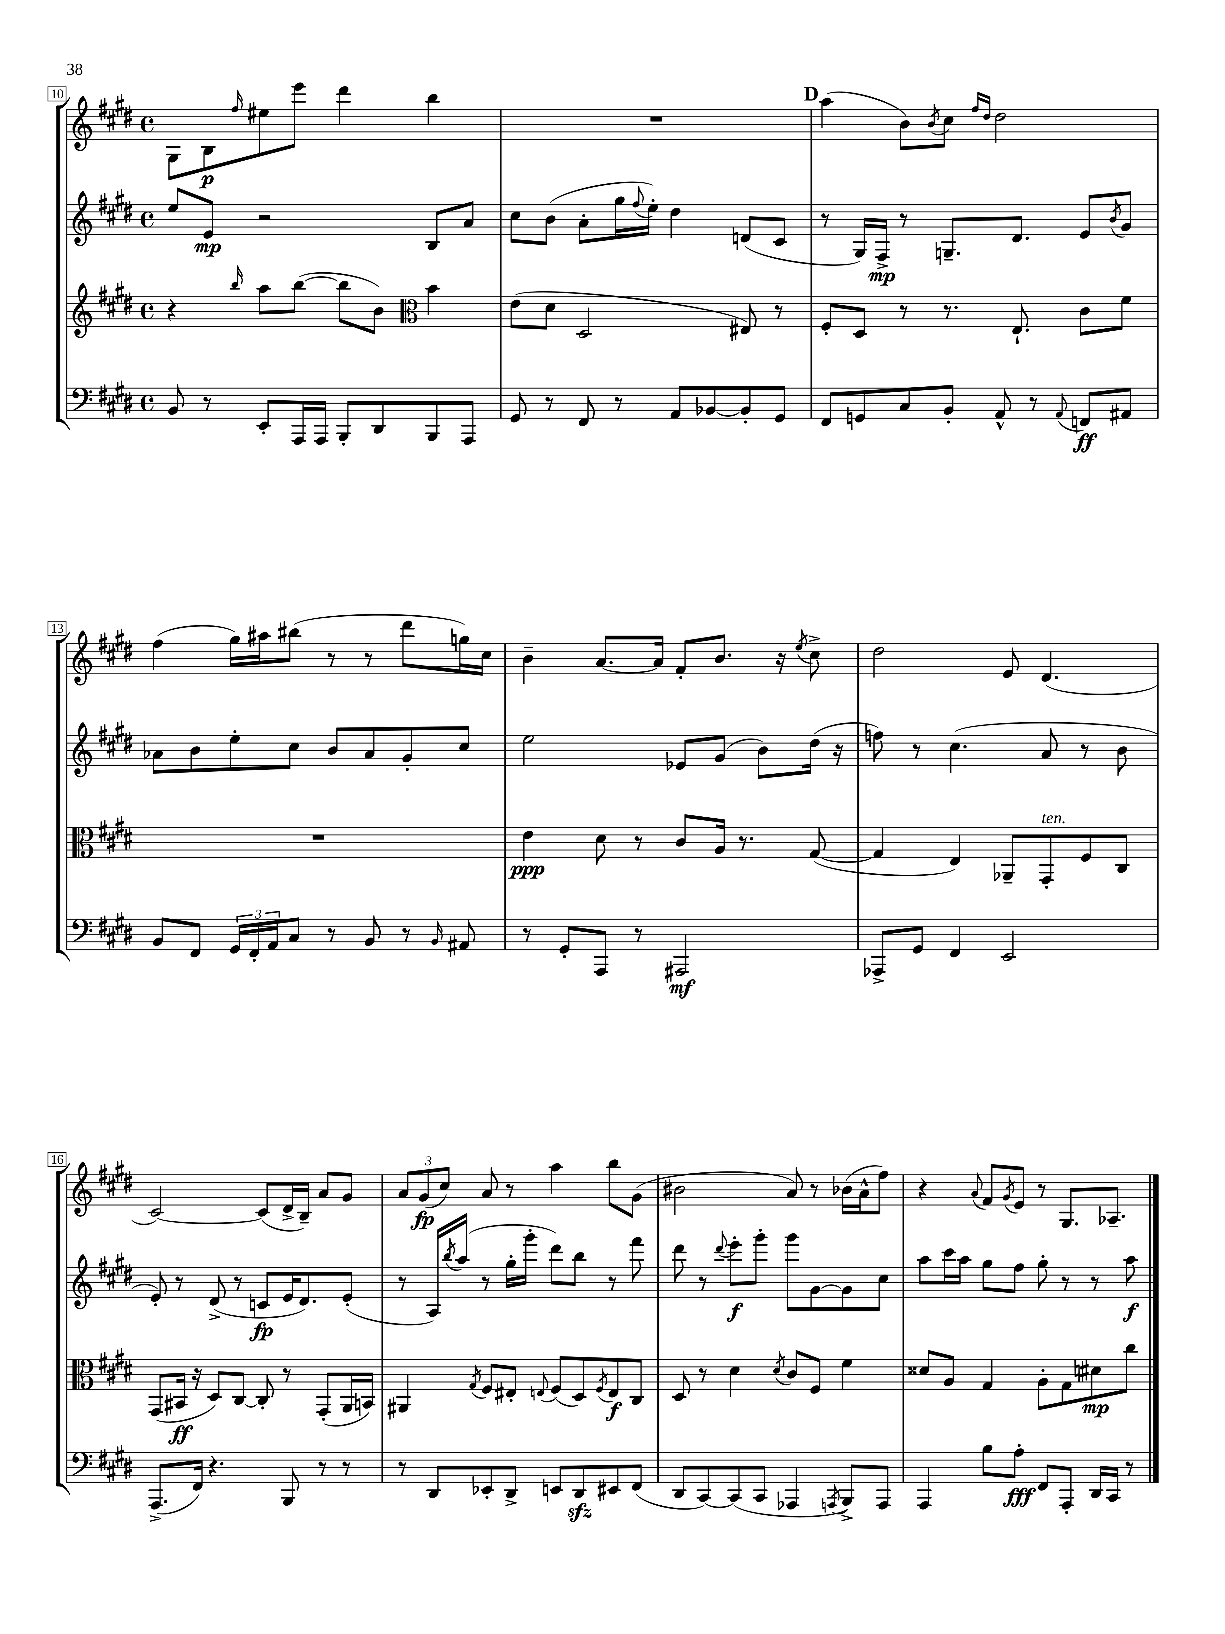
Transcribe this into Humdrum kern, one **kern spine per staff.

**kern	**dynam	**kern	**dynam	**kern	**dynam	**kern	**dynam
*part4	*part4	*part3	*part3	*part2	*part2	*part1	*part1
*staff4	*staff4	*staff3	*staff3	*staff2	*staff2	*staff1	*staff1
*clefF4	*	*clefG2	*	*clefG2	*	*clefG2	*
*k[f#c#g#d#]	*	*k[f#c#g#d#]	*	*k[f#c#g#d#]	*	*k[f#c#g#d#]	*
*M4/4	*	*M4/4	*	*M4/4	*	*M4/4	*
*met(c)	*	*met(c)	*	*met(c)	*	*met(c)	*
=10	=10	=10	=10	=10	=10	=10	=10
8BB/	.	4r	.	8ee/L	.	8G#\L	.
8r	.	.	.	8e/J	mp	8B\	p
.	.	16qqbb/	.	.	.	16qqff#/	.
8EE'/L	.	8aa\L	.	2r	.	8ee#X\	.
16AAA/L	.	([8bb\J	.	.	.	8eee\J	.
16AAA/JJ	.	.	.	.	.	.	.
8BBB'/L	.	8bb\L]	.	.	.	4ddd#\	.
8DD#/	.	8b\J)	.	.	.	.	.
*	*	*clefC3	*	*	*	*	*
8BBB/	.	4b\	.	8B/L	.	4bb\	.
8AAA/J	.	.	.	8a/J	.	.	.
=11	=11	=11	=11	=11	=11	=11	=11
8GG#/	.	(8e\L	.	8cc#\L	.	1r	.
8r	.	8d#\J	.	(8b\J	.	.	.
8FF#/	.	2D#/	.	8a'\L	.	.	.
8r	.	.	.	16gg#\L	.	.	.
.	.	.	.	8qqff#/	.	.	.
.	.	.	.	16ee'\JJ)	.	.	.
8AA/L	.	.	.	4dd#\	.	.	.
[8BB-X/	.	.	.	.	.	.	.
8BB-'/]	.	8E#X/)	.	(8dn/L	.	.	.
8GG#/J	.	8r	.	8c#/J	.	.	.
!!LO:REH:place=s1:t=D
=12	=12	=12	=12	=12	=12	=12	=12
8FF#/L	.	8F#'/L	.	8r	.	(4aa\	.
8GGn/	.	8D#/J	.	16G#/LL)	.	.	.
.	.	.	.	16F#^/JJ	mp	.	.
8C#/	.	8r	.	8r	.	8b\L)	.
.	.	.	.	.	.	8qb/	.
8BB'/J	.	8.r	.	8.Gn~/L	.	8cc#\J	.
.	.	.	.	.	.	16qqff#/LL	.
.	.	.	.	.	.	16qqdd#/JJ	.
8AA^^/	.	.	.	.	.	2dd#\	.
.	.	8.E`/	.	8.d#/J	.	.	.
8r	.	.	.	.	.	.	.
8qqAA/	.	.	.	.	.	.	.
8FFn/L	ff	8c#\L	.	8e/L	.	.	.
.	.	.	.	8qb/	.	.	.
8AA#X/J	.	8f#\J	.	8g#/J	.	.	.
!!LO:LB:g=z
=13	=13	=13	=13	=13	=13	=13	=13
8BB/L	.	1r	.	8a-X\L	.	(4ff#\	.
8FF#/J	.	.	.	8b\	.	.	.
24GG#/LL	.	.	.	8ee'\	.	16gg#\LL)	.
24FF#'/	.	.	.	.	.	.	.
.	.	.	.	.	.	16aa#X\J	.
24AA/J	.	.	.	.	.	.	.
8C#/J	.	.	.	8cc#\J	.	(8bb#X\J	.
8r	.	.	.	8b/L	.	8r	.
8BB/	.	.	.	8a-/	.	8r	.
8r	.	.	.	8g#'/	.	8ddd#\L	.
16qqBB/	.	.	.	.	.	.	.
8AA#X/	.	.	.	8cc#/J	.	16ggn\L)	.
.	.	.	.	.	.	16cc#\JJ	.
=14	=14	=14	=14	=14	=14	=14	=14
8r	.	4e\	ppp	2ee\	.	4b~\	.
8GG#'/L	.	.	.	.	.	.	.
8AAA/J	.	8d#\	.	.	.	[8.a/L	.
8r	.	8r	.	.	.	.	.
.	.	.	.	.	.	16a/Jk]	.
2AAA#X/	mf	8c#/L	.	8e-X/L	.	8f#'/L	.
.	.	16A/Jk	.	(8g#/J	.	8.b/J	.
.	.	8.r	.	.	.	.	.
.	.	.	.	8b\L)	.	.	.
.	.	.	.	.	.	16r	.
.	.	.	.	.	.	8qee/	.
.	.	([8G#/	.	(16dd#\Jk	.	8cc#^\	.
.	.	.	.	16r	.	.	.
=15	=15	=15	=15	=15	=15	=15	=15
8AAA-X^/L	.	4G#/]	.	8ffn\)	.	2dd#\	.
8GG#/J	.	.	.	8r	.	.	.
4FF#/	.	4E/)	.	(4.cc#\	.	.	.
2EE/	.	8AA-X~/L	.	.	.	8e/	.
!	!	!LO:TX:a:i:t=ten.	!	!	!	!	!
.	.	8GG#'/	.	8a/	.	(4.d#/	.
.	.	8F#/	.	8r	.	.	.
.	.	8C#/J	.	8b\	.	.	.
!!LO:LB:g=z
=16	=16	=16	=16	=16	=16	=16	=16
(8.AAA^/L	.	(8GG#/L	.	8e'/)	.	[2c#/)	.
.	.	16BB#X/Jk	ff	8r	.	.	.
16FF#/Jk)	.	16r	.	.	.	.	.
4.r	.	8D#/L)	.	(8d#^/	.	.	.
.	.	[8C#/J	.	8r	.	.	.
.	.	8C#'/]	.	8cn/L	fp	(8c#/L]	.
8BBB/	.	8r	.	16e/K	.	16d#^/L	.
.	.	.	.	8.d#/)	.	16B~/JJ)	.
8r	.	(8GG#'/L	.	.	.	8a/L	.
8r	.	16AA/L	.	(8e'/J	.	8g#/J	.
.	.	16BBn/JJ)	.	.	.	.	.
=17	=17	=17	=17	=17	=17	=17	=17
8r	.	4AA#X/	.	8r	.	12a/L	.
.	.	.	.	.	.	(12g#/	fp
8DD#/L	.	.	.	16A/LL)	.	.	.
.	.	.	.	.	.	12cc#/J)	.
.	.	.	.	8qbb/	.	.	.
.	.	.	.	(16aa/JJ	.	.	.
.	.	8qG#/	.	.	.	.	.
8EE-X'/	.	8F#/L	.	8r	.	8a/	.
8DD#^/J	.	8E#X'/J	.	16gg#'\LL	.	8r	.
.	.	.	.	16ggg#'\JJ	.	.	.
.	.	8qqEn/	.	.	.	.	.
8EEn/L	.	(8F#/L	.	8ddd#\L)	.	4aa\	.
8DD#zz/	.	8D#/)	.	8bb\J	.	.	.
.	.	8qF#/	.	.	.	.	.
8EE#X/	.	8E/	f	8r	.	8bb\L	.
(8FF#/J	.	8C#/J	.	8fff#\	.	(8g#\J	.
=18	=18	=18	=18	=18	=18	=18	=18
8DD#/L	.	8D#/	.	8ddd#\	.	2b#X\	.
[8CC#/)	.	8r	.	8r	.	.	.
.	.	.	.	8qqddd#/	.	.	.
(8CC#/]	.	4d#\	.	8eee'\L	f	.	.
8CC#/J	.	.	.	8ggg#'\J	.	.	.
.	.	8qd#/	.	.	.	.	.
4AAA-X/	.	8c#/L	.	8ggg#\L	.	8a/)	.
.	.	8F#/J	.	[8g#\	.	8r	.
8qAAAn/	.	.	.	.	.	.	.
8BBB^/L)	.	4f#\	.	8g#\]	.	(16b-X\LL	.
.	.	.	.	.	.	16a^^\J	.
8AAA/J	.	.	.	8cc#\J	.	8ff#\J)	.
=19	=19	=19	=19	=19	=19	=19	=19
4AAA/	.	8d##X/L	.	8aa\L	.	4r	.
.	.	8A/J	.	16ccc#\L	.	.	.
.	.	.	.	16aa\JJ	.	.	.
.	.	.	.	.	.	8qqa/	.
8B\L	.	4G#/	.	8gg#\L	.	8f#/L	.
.	.	.	.	.	.	8qg#/	.
8A'\J	fff	.	.	8ff#\J	.	8e/J	.
8FF#/L	.	8A'\L	.	8gg#'\	.	8r	.
8AAA'/J	.	8G#\	.	8r	.	8.G#/L	.
16DD#/LL	.	8d#X\	mp	8r	.	.	.
16CC#/JJ	.	.	.	.	.	8.A-X~/J	.
8r	.	8cc#\J	.	8aa\	f	.	.
==	==	==	==	==	==	==	==
*-	*-	*-	*-	*-	*-	*-	*-
